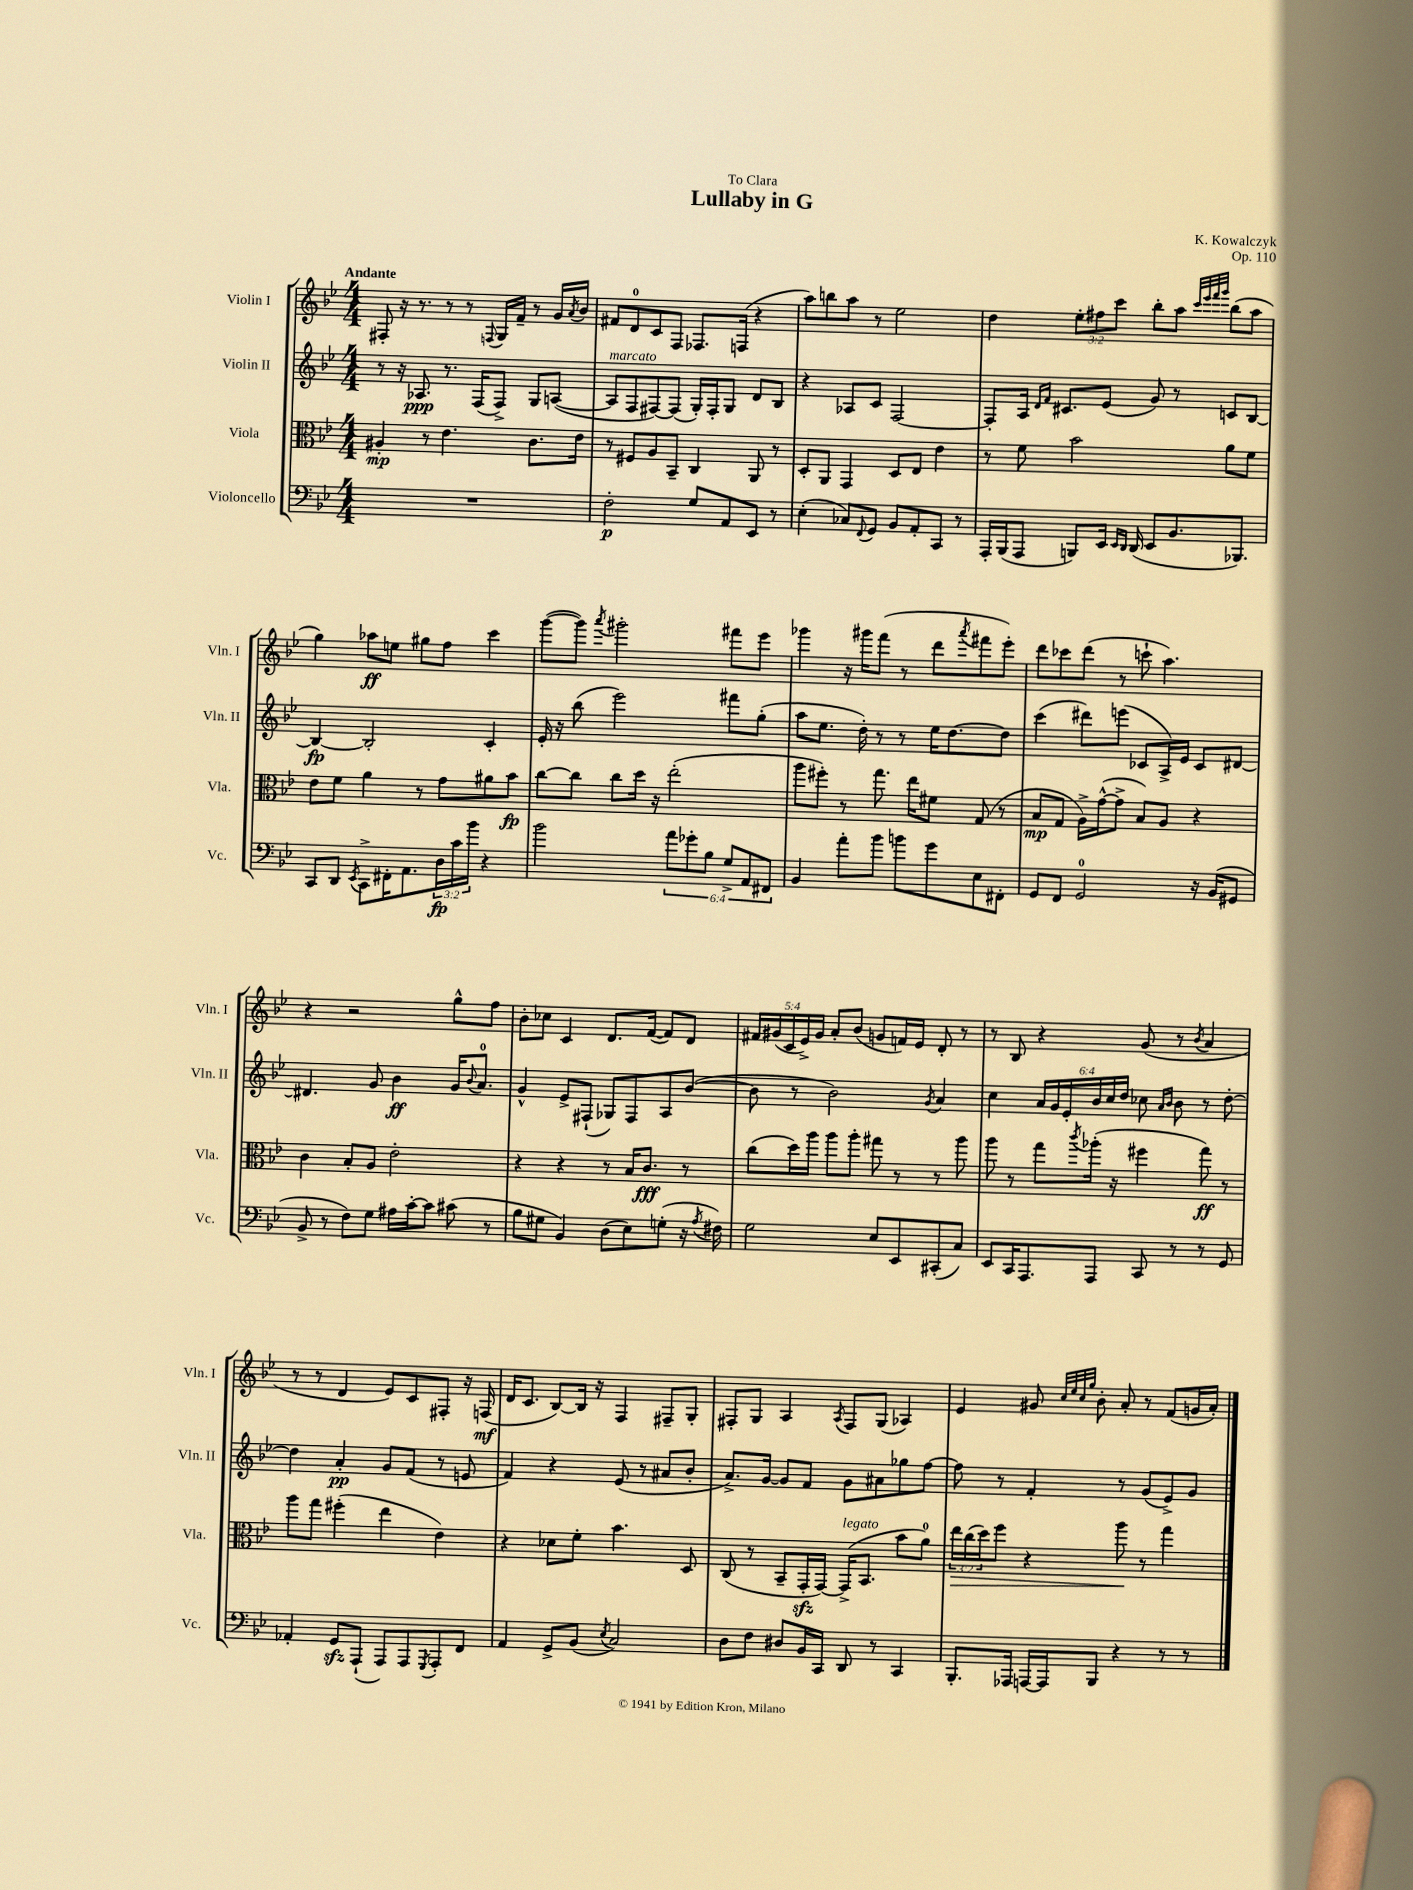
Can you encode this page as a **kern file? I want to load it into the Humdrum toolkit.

**kern	**dynam	**kern	**dynam	**kern	**dynam	**kern	**dynam
*part4	*part4	*part3	*part3	*part2	*part2	*part1	*part1
*staff4	*staff4	*staff3	*staff3	*staff2	*staff2	*staff1	*staff1
*I"Violoncello	*	*I"Viola	*	*I"Violin II	*	*I"Violin I	*
*I'Vc.	*	*I'Vla.	*	*I'Vln. II	*	*I'Vln. I	*
*clefF4	*	*clefC3	*	*clefG2	*	*clefG2	*
*k[b-e-]	*	*k[b-e-]	*	*k[b-e-]	*	*k[b-e-]	*
*M4/4	*	*M4/4	*	*M4/4	*	*M4/4	*
=1	=1	=1	=1	=1	=1	=1	=1
!	!	!	!	!	!	!LO:TX:a:B:t=Andante	!
1r	.	4A#X'/	mp	8r	.	8F#X'/	.
.	.	.	.	16r	.	16r	.
.	.	.	.	8.A-X/	ppp	8.r	.
.	.	8r	.	.	.	.	.
.	.	4.e-\	.	8.r	.	8r	.
.	.	.	.	.	.	8r	.
.	.	.	.	(16F/KL	.	.	.
.	.	.	.	.	.	8qqFn/	.
.	.	.	.	8F^/J)	.	16G/LL	.
.	.	.	.	.	.	16f~/JJ	.
.	.	8.c\L	.	8G/L	.	8r	.
.	.	.	.	([8An/J	.	16g/LL	.
.	.	.	.	.	.	8qa/	.
.	.	16e-\Jk	.	.	.	16b-/JJ	.
=2	=2	=2	=2	=2	=2	=2	=2
!	!	!	!	!LO:TX:a:i:t=marcato	!	!	!
2F'\	p	8r	.	8A/L]	.	8f#X/L	.
.	.	8F#X/L	.	8F/	.	8d/	.
.	.	8A/	.	[8F#X/)	.	8c/	.
.	.	8BB-~/J	.	(8F#/J]	.	8F/J	.
8G/L	.	4C/	.	16G'/LL)	.	8.F-X/L	.
.	.	.	.	16F#'/J	.	.	.
8AA/	.	.	.	8G/J	.	.	.
.	.	.	.	.	.	(16Fn/Jk	.
8EE-/J	.	8AA/	.	8d/L	.	4r	.
8r	.	8r	.	8B-/J	.	.	.
=3	=3	=3	=3	=3	=3	=3	=3
(4E-'\	.	8D'/L	.	4r	.	8aa\L)	.
.	.	8AA/J	.	.	.	8bbn\	.
8C-X/L)	.	4GG/	.	8A-X/L	.	8aa\J	.
8qqFF/	.	.	.	.	.	.	.
8GG/J	.	.	.	8c/J	.	8r	.
8BB-/L	.	8D/L	.	[2F/	.	2ee-\	.
8AA'/	.	8E-/J	.	.	.	.	.
8CC/J	.	4e-\	.	.	.	.	.
8r	.	.	.	.	.	.	.
=4	=4	=4	=4	=4	=4	=4	=4
16AAA'/LL	.	8r	.	8F'/L]	.	4dd\	.
(16BBB-/J	.	.	.	.	.	.	.
8AAA/J	.	8f\	.	16A/Jk	.	.	.
.	.	.	.	16qqd/LL	.	.	.
.	.	.	.	16qqf/JJ	.	.	.
.	.	.	.	8.c#X/L	.	.	.
8BBBn/L)	.	2b-\	.	.	.	12ee-'\L	.
.	.	.	.	.	.	12ff#X\	.
16EE-/Jk	.	.	.	(8e-/J	.	.	.
.	.	.	.	.	.	12ccc\J	.
16qqEE-/LL	.	.	.	.	.	.	.
16qqDD/JJ	.	.	.	.	.	.	.
(16DD/	.	.	.	.	.	.	.
8EE-/L	.	.	.	8g/)	.	8bb-'\L	.
8.BB-/	.	.	.	8r	.	8aa\J	.
.	.	.	.	.	.	32qqccc/LLL	.
.	.	.	.	.	.	32qqeee-/	.
.	.	.	.	.	.	32qqfff/	.
.	.	.	.	.	.	32qqggg/JJJ	.
.	.	8a\L	.	8cn/L	.	(8bb-\L	.
8.BBB-X/J)	.	.	.	.	.	.	.
.	.	8f\J	.	[8B-/J	.	8aa\J	.
!!LO:LB:g=z
=5	=5	=5	=5	=5	=5	=5	=5
8CC/L	.	8e-\L	.	4B-/_	fp	4gg\)	.
8DD/J	.	8f\J	.	.	.	.	.
8qEE-/	.	.	.	.	.	.	.
8CC^\L	.	4a\	.	2B-'/]	.	8aa-X\L	ff
16FF#X'\K	.	.	.	.	.	8een\J	.
8.AA\	.	.	.	.	.	.	.
.	.	8r	.	.	.	8gg#X\L	.
24D\L	fp	8g\L	.	.	.	8ff\J	.
24c\	.	.	.	.	.	.	.
24b-\JJ	.	.	.	.	.	.	.
4r	.	8a#X\	.	4c'/	.	4ccc\	.
.	.	8b-\J	fp	.	.	.	.
=6	=6	=6	=6	=6	=6	=6	=6
2b-\	.	[8cc\L	.	16e-'/	.	([8ggg\L	.
.	.	.	.	16r	.	.	.
.	.	8cc\J]	.	(8bb-\	.	8ggg\J])	.
.	.	.	.	.	.	8qaaa/	.
.	.	8cc\L	.	2eee-\)	.	2ggg#X'\	.
.	.	16dd\Jk	.	.	.	.	.
.	.	16r	.	.	.	.	.
12a\L	.	(2ee-'\	.	.	.	.	.
12g-X'\	.	.	.	.	.	.	.
12B-\J	.	.	.	.	.	.	.
12G^/L	.	.	.	8fff#X\L	.	8fff#X\L	.
12AA/	.	.	.	.	.	.	.
.	.	.	.	(8gg'\J	.	8eee-\J	.
12FF#X/J	.	.	.	.	.	.	.
=7	=7	=7	=7	=7	=7	=7	=7
4BB-/	.	8aa\L	.	8aa\L	.	4ggg-X\	.
.	.	8ff#X'\J)	.	8.ee-\J	.	.	.
8a'\L	.	8r	.	.	.	16r	.
.	.	.	.	16dd'\)	.	16ggg#X\KL	.
8b-\J	.	8.gg\	.	8r	.	(8fff\J	.
8bn\L	.	.	.	8r	.	8r	.
.	.	16ee-\KL	.	.	.	.	.
8g\	.	8f#X\J	.	16ee-\KL	.	8ddd\L	.
.	.	.	.	[8.dd\	.	.	.
.	.	.	.	.	.	8qaaa/	.
8E-\	.	(8G/	.	.	.	8fff#X\	.
8FF#X'\J	.	8r	.	8dd\J]	.	8eee-'\J)	.
=8	=8	=8	=8	=8	=8	=8	=8
8GG/L	.	8B-/L	mp	(4ccc\	.	8ddd\L	.
8FF/J	.	8G/J	.	.	.	8ccc-X\	.
2GG/	.	16A^\LL)	.	8ddd#X\L)	.	(8ddd\J	.
.	.	([16g^^\J	.	.	.	.	.
.	.	8g^\J]	.	(8eeen\J	.	8r	.
.	.	8B-/L)	.	8c-X/L	.	8cccn`\	.
.	.	8A/J	.	16A^/L)	.	4.aa\)	.
.	.	.	.	16e-/JJ	.	.	.
16r	.	4r	.	8c-/L	.	.	.
(16BB-/KL	.	.	.	.	.	.	.
8GG#X/J	.	.	.	[8d#X/J	.	.	.
!!LO:LB:g=z
=9	=9	=9	=9	=9	=9	=9	=9
8BB-^/	.	4c\	.	4.d#X/]	.	4r	.
8r	.	.	.	.	.	.	.
8F\L)	.	8B-'/L	.	.	.	2r	.
8G\J	.	8A/J	.	8g/	.	.	.
16A#X\LL	.	2e-'\	.	4b-\	ff	.	.
[16c'\J	.	.	.	.	.	.	.
8c\J]	.	.	.	.	.	.	.
(8c#X\	.	.	.	16g/KL	.	8gg^^\L	.
.	.	.	.	8qqb-/	.	.	.
.	.	.	.	8.a/J	.	.	.
8r	.	.	.	.	.	8ff\J	.
=10	=10	=10	=10	=10	=10	=10	=10
8B-\L	.	4r	.	4g^^/	.	8b-'\L	.
8G#X\J	.	.	.	.	.	8cc-X\J	.
4BB-/)	.	4r	.	8e-^/L	.	4c/	.
.	.	.	.	(8F#X`/J	.	.	.
(8D\L	.	8r	.	8G-X/L)	.	8.d/L	.
8E-\)	.	16B-/KL	.	8F#/	.	.	.
.	.	8.c/J	fff	.	.	([16f/Jk	.
(8Gn'\J	.	.	.	8A/	.	8f/L])	.
16r	.	8r	.	([8b-/J	.	8d/J	.
8qA/	.	.	.	.	.	.	.
16F#X\)	.	.	.	.	.	.	.
=11	=11	=11	=11	=11	=11	=11	=11
2G\	.	(8cc\L	.	8b-\]	.	20f#X/LL	.
.	.	.	.	.	.	(20g#X/	.
.	.	.	.	.	.	20c/	.
.	.	16dd\L)	.	8r	.	.	.
.	.	.	.	.	.	20e-^/)	.
.	.	16aa\JJ	.	.	.	.	.
.	.	.	.	.	.	20g#/JJ	.
.	.	8aa\L	.	2b-\)	.	8a'/L	.
.	.	8aa'\J	.	.	.	(8b-/J	.
8E-/L	.	8gg#X\	.	.	.	8gn/L	.
8EE-/	.	8r	.	.	.	16fn/L)	.
.	.	.	.	.	.	16e-/JJ	.
.	.	.	.	8qg/	.	.	.
(8CC#X'/	.	8r	.	4a/	.	8d'/	.
8C/J)	.	8aa\	.	.	.	8r	.
=12	=12	=12	=12	=12	=12	=12	=12
8EE-/L	.	8aa\	.	4cc\	.	8r	.
16CC/K	.	8r	.	.	.	8B-/	.
8.AAA/	.	.	.	.	.	.	.
.	.	8gg\L	.	24a/LL	.	4r	.
.	.	.	.	24g/	.	.	.
.	.	.	.	24e-'/	.	.	.
.	.	8qccc/	.	.	.	.	.
8AAA/J	.	(16aa-X'\Jk	.	24b-/	.	.	.
.	.	.	.	24cc/	.	.	.
.	.	16r	.	.	.	.	.
.	.	.	.	24dd/JJ	.	.	.
8CC/	.	4ff#X\	.	8cc-X\	.	(8g/	.
.	.	.	.	16qqa/LL	.	.	.
.	.	.	.	16qqb-/JJ	.	.	.
8r	.	.	.	8b-\	.	8r	.
.	.	.	.	.	.	8qb-/	.
8r	.	8gg\)	ff	8r	.	4a/	.
8GG/	.	8r	.	[8dd'\	.	.	.
!!LO:LB:g=z
=13	=13	=13	=13	=13	=13	=13	=13
4AA-X'/	.	8aa\L	.	4dd\]	.	8r	.
.	.	8gg\J	.	.	.	8r	.
8GGzz/L	.	(4ff#X'\	.	4a'/	pp	4d/	.
(8AAA`/J	.	.	.	.	.	.	.
8AAA/L)	.	4ee-\	.	8g/L	.	8e-/L)	.
8AAA/	.	.	.	(8f/J	.	8c/	.
8qGGG/	.	.	.	.	.	.	.
8AAA'/	.	4e-\)	.	8r	.	8F#X'/J	.
8FF/J	.	.	.	8en/	.	16r	.
.	.	.	.	.	.	(16Fn/	mf
=14	=14	=14	=14	=14	=14	=14	=14
4AA/	.	4r	.	4f/)	.	16d/KL	.
.	.	.	.	.	.	8.c/J	.
8GG^/L	.	8d-X\L	.	4r	.	[8B-/L)	.
(8BB-/J	.	8f'\J	.	.	.	16B-/Jk]	.
.	.	.	.	.	.	16r	.
8qE-/	.	.	.	.	.	.	.
2C/)	.	4.b-\	.	(8e-/	.	4F/	.
.	.	.	.	8r	.	.	.
.	.	.	.	8a#X/L	.	8F#X~/L	.
.	.	8D/	.	8b-'/J	.	8G'/J	.
=15	=15	=15	=15	=15	=15	=15	=15
8D\L	.	(8C/	.	8.a^/L)	.	8F#X'/L	.
8F\J	.	8r	.	.	.	8G/J	.
.	.	.	.	[16g/Jk	.	.	.
8D#X/L	.	8BB-~/L	.	8g/L]	.	4A/	.
16BB-/L	.	16GGzz'/L	.	8f/J	.	.	.
16CC/JJ	.	[16GG/JJ)	.	.	.	.	.
.	.	.	.	.	.	8qA/	.
!	!	!LO:TX:a:i:t=legato	!	!	!	!	!
8DD/	.	(16GG^/KL]	.	8g\L	.	8F#/L	.
.	.	8.BB-/J	.	.	.	.	.
8r	.	.	.	8a#X\	.	(8G/J	.
4CC/	.	8b-\L	.	8gg-X\	.	4A-X/)	.
.	.	8a\J)	.	[8ff\J	.	.	.
=16	=16	=16	=16	=16	=16	=16	=16
!	!	!	!LO:HP:b	!	!	!	!
8.BBB-'/L	.	24ee-\LL	>	8ff\]	.	4e-/	.
.	.	(24cc\	.	.	.	.	.
.	.	24dd\J)	.	.	.	.	.
.	.	8ff\J	.	8r	.	.	.
16AAA-X/Jk	.	.	.	.	.	.	.
[16AAAn/LL	.	4r	.	4f'/	.	8g#X/	.
16AAA/J]	.	.	.	.	.	.	.
.	.	.	.	.	.	32qqcc/LLL	.
.	.	.	.	.	.	32qqee-/	.
.	.	.	.	.	.	32qqcc/	.
.	.	.	.	.	.	32qqgg/JJJ	.
8BBB-/J	.	.	.	.	.	8b-'\	.
4r	.	8aa\	.	8r	.	8a'/	.
.	.	8r	]	(8g/L	.	8r	.
8r	.	4gg\	.	8e-^/)	.	(8f/L	.
8r	.	.	.	8g/J	.	16gn/L	.
.	.	.	.	.	.	16a'/JJ)	.
==	==	==	==	==	==	==	==
*-	*-	*-	*-	*-	*-	*-	*-
